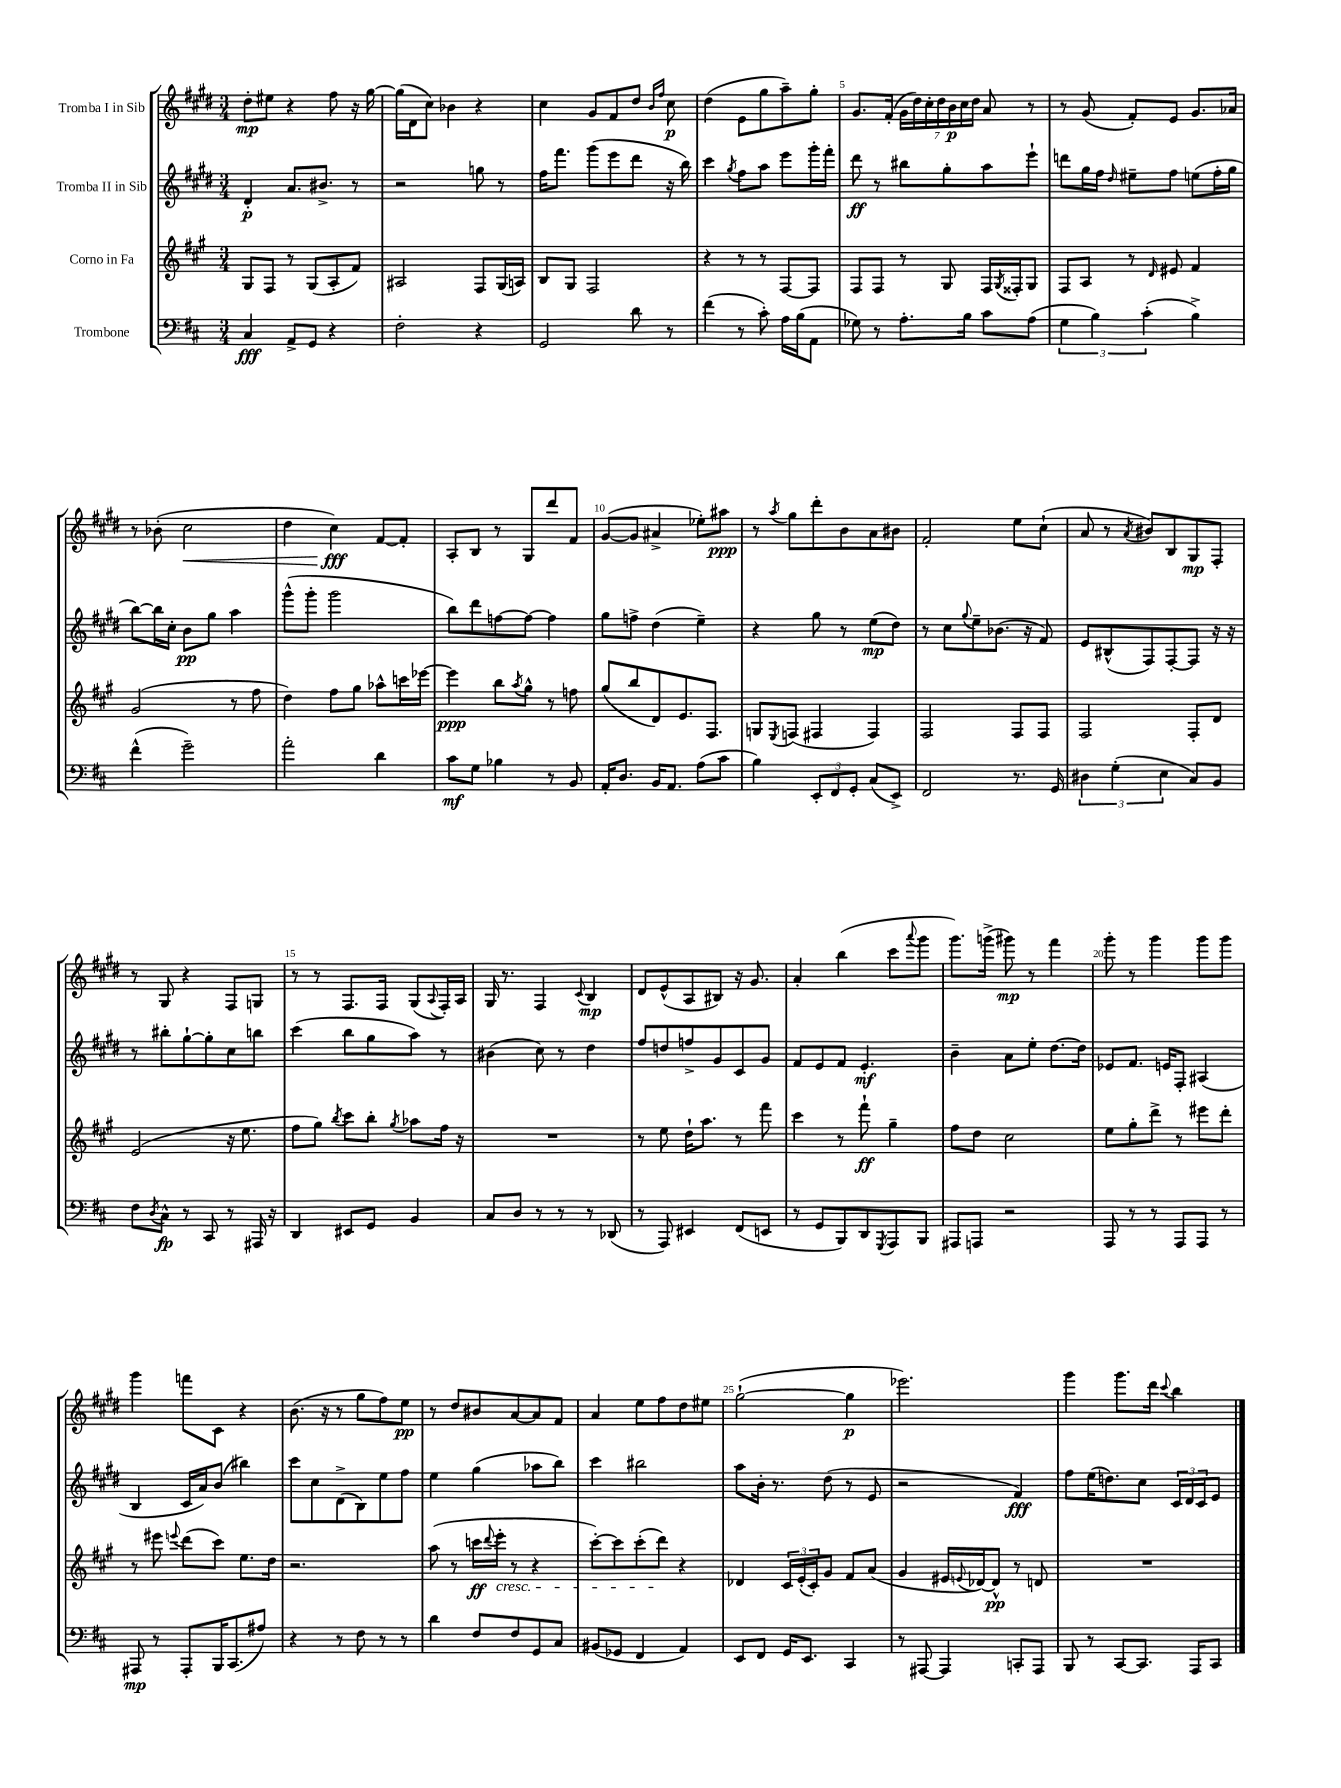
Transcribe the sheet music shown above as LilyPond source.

<<
\new StaffGroup <<
\new Staff = "s0" \with { instrumentName = "Tromba I in Sib" } {
    \clef treble \key e \major \numericTimeSignature \time 3/4
    dis''8-.\mp eis''8 r4 fis''8 r16 gis''16~ |
    gis''16( dis'16 cis''8) bes'4 r4 |
    cis''4 gis'8 fis'8 dis''8 \grace { b'16 fis''16 } cis''8\p |
    dis''4( e'8 gis''8 a''8--) gis''8-. |
    gis'8. fis'16-.( \tuplet 7/4 { gis'16 dis''16) cis''16-. dis''16 b'16\p cis''16 dis''16 } a'8 r8 |
    r8 gis'8( fis'8-.) e'8 gis'8. aes'16 |
    r8 bes'8-.( cis''2\< |
    dis''4 cis''4\fff\!) fis'8~ fis'8-. |
    a8-. b8 r8 gis8 dis'''8 fis'8 |
    gis'8~( gis'8 ais'4-> ees''8-.) ais''8\ppp |
    r8 \acciaccatura { a''8 } gis''8 dis'''8-. b'8 a'8 bis'8 |
    fis'2-. e''8 cis''8-!( |
    a'8 r8 \acciaccatura { a'8 } bis'8) b8 gis8\mp fis8-. |
    r8 gis8 r4 fis8 g8 |
    r8 r8 fis8. fis16 gis8( \appoggiatura { a8 } fis16-.) a16 |
    gis16 r8. fis4 \appoggiatura { cis'8 } b4\mp |
    dis'8 e'8-^( a8 bis8) r16 gis'8. |
    a'4-. b''4( cis'''8 \appoggiatura { a'''8 } gis'''8 |
    gis'''8.) g'''16->( gis'''8\mp) r8 fis'''4 |
    gis'''8-. r8 gis'''4 gis'''8 gis'''8 |
    gis'''4 f'''8 cis'8 r4 |
    b'8.( r16 r8 gis''8 fis''8) e''8\pp |
    r8 dis''8 bis'8 a'8~ a'8 fis'8 |
    a'4 e''8 fis''8 dis''8 eis''8 |
    gis''2~-!( gis''4\p |
    ees'''2.) |
    gis'''4 gis'''8. dis'''16 \appoggiatura { cis'''8 } b''4 \bar "|." |
}
\new Staff = "s1" \with { instrumentName = "Tromba II in Sib" } {
    \clef treble \key e \major \numericTimeSignature \time 3/4
    dis'4-.\p a'8. bis'8.-> r8 |
    r2 g''8 r8 |
    fis''16 fis'''8. gis'''8( e'''8 dis'''8 r16 b''16) |
    cis'''4 \acciaccatura { gis''8 } fis''8 a''8 e'''8 gis'''16-. fis'''16-. |
    dis'''8\ff r8 bis''8 gis''8-. a''8 e'''8-! |
    d'''8 gis''16 fis''16 \grace { dis''16 } eis''8-- fis''8 e''8( fis''16-. gis''16 |
    b''8~) b''16 cis''16-. b'8\pp gis''8 a''4 |
    gis'''8-^( gis'''8-. gis'''2 |
    b''8) dis'''8 f''8~ f''8~ f''4 |
    gis''8 f''8-> dis''4( e''4--) |
    r4 gis''8 r8 e''8\mp( dis''8) |
    r8 cis''8 \appoggiatura { gis''8 } e''8-- bes'8.( r16 fis'8) |
    e'8 bis8-^( fis8) fis8~-. fis8 r16 r16 |
    r8 bis''8-. gis''8~-! gis''8-. cis''8 b''8 |
    cis'''4( b''8 gis''8 a''8) r8 |
    bis'4( cis''8) r8 dis''4 |
    fis''8 d''8 f''8-> gis'8 cis'8 gis'8 |
    fis'8 e'8 fis'8 e'4.-.\mf |
    b'4-- a'8 e''8-. dis''8.~ dis''16 |
    ees'8 fis'8. e'16 fis8-. ais4( |
    b4 cis'16 a'16) b'8( bis''4) |
    cis'''8 cis''8 dis'8->( b8) e''8 fis''8 |
    e''4 gis''4( aes''8 b''8) |
    cis'''4 bis''2 |
    a''8 b'16-. r8. dis''8( r8 e'8 |
    r2 fis'4\fff) |
    fis''8 e''16( d''8.) cis''8 \tuplet 3/2 { cis'16 dis'16 cis'16 } e'8 \bar "|." |
}
\new Staff = "s2" \with { instrumentName = "Corno in Fa" } {
    \clef treble \key a \major \numericTimeSignature \time 3/4
    gis8 fis8 r8 gis8( a8-. fis'8) |
    ais2 fis8 gis16( a16) |
    b8 gis8 fis2 |
    r4 r8 r8 fis8~ fis8 |
    fis8 fis8 r8 gis8 fis16 \acciaccatura { gis8 } fisis16-. gis8 |
    fis8 a8 r8 \grace { d'16 } eis'8 fis'4 |
    gis'2( r8 fis''8 |
    d''4) fis''8 gis''8 aes''8-^ c'''16 ees'''16~ |
    ees'''4\ppp b''8 \acciaccatura { a''8 } gis''8-^ r8 f''8 |
    gis''8( b''8 d'8) e'8. fis8. |
    g8 \acciaccatura { e8 } f8( fis4 fis4) |
    fis2 fis8 fis8 |
    fis2 fis8-. d'8 |
    e'2( r16 e''8. |
    fis''8 gis''8) \acciaccatura { b''8 } cis'''8 b''8-. \acciaccatura { gis''8 } aes''8 fis''16 r16 |
    R2. |
    r8 e''8 d''16-! a''8. r8 fis'''8 |
    cis'''4 r8 fis'''8-!\ff gis''4-- |
    fis''8 d''8 cis''2 |
    e''8 gis''8-. d'''8-> r8 eis'''8 d'''8-. |
    r8 eis'''8 \appoggiatura { e'''8 } d'''8( cis'''8) e''8. d''16 |
    r2. |
    a''8( r8 c'''16\ff \appoggiatura { d'''8 } e'''16-.\cresc r8 r4 |
    cis'''8~-.) cis'''8 cis'''8-.( d'''8\!) r4 |
    des'4 \tuplet 3/2 { cis'16 e'16-.( cis'16-.) } gis'8 fis'8 a'8( |
    gis'4 eis'16 \appoggiatura { e'8 } des'16~) des'8-^\pp r8 d'8 |
    R2. \bar "|." |
}
\new Staff = "s3" \with { instrumentName = "Trombone" } {
    \clef bass \key d \major \numericTimeSignature \time 3/4
    cis4\fff a,8-> g,8 r4 |
    fis2-. r4 |
    g,2 d'8 r8 |
    fis'4( r8 cis'8-.) a16 b16( a,8 |
    ges8) r8 a8.-. b16 cis'8 a8( |
    \tuplet 3/2 { g4 b4) cis'4-.( } b4->) |
    fis'4-^( g'2--) |
    a'2-. d'4 |
    cis'8\mf g8 bes4 r8 b,8 |
    a,16-. d8. b,16 a,8. a8( cis'8 |
    b4) \tuplet 3/2 { e,8-. fis,8 g,8-. } cis8( e,8->) |
    fis,2 r8. g,16 |
    \tuplet 3/2 { dis4 g4-.( e4 } cis8) b,8 |
    fis8 \acciaccatura { d8 } cis8-^\fp r8 cis,8 r8 ais,,16 r16 |
    d,4 eis,8 g,8 b,4 |
    cis8 d8 r8 r8 r8 des,8( |
    r8 a,,8) eis,4 fis,8( e,8 |
    r8 g,8 b,,8) d,8 \acciaccatura { g,,8 } a,,8 b,,8 |
    ais,,8 a,,8 r2 |
    a,,8 r8 r8 a,,8 a,,8 r8 |
    ais,,8\mp r8 ais,,8-. b,,16 cis,8.( ais8) |
    r4 r8 fis8 r8 r8 |
    d'4 fis8 fis8 g,8 cis8 |
    bis,8( ges,8 fis,4 a,4) |
    e,8 fis,8 g,16 e,8. cis,4 |
    r8 ais,,8~ ais,,4 c,8-. ais,,8 |
    b,,8 r8 cis,8~ cis,8. a,,16 cis,8 \bar "|." |
}
>>
>>
\layout { \context { \Score \override BarNumber.break-visibility = ##(#f #t #t) barNumberVisibility = #(every-nth-bar-number-visible 5) } }
